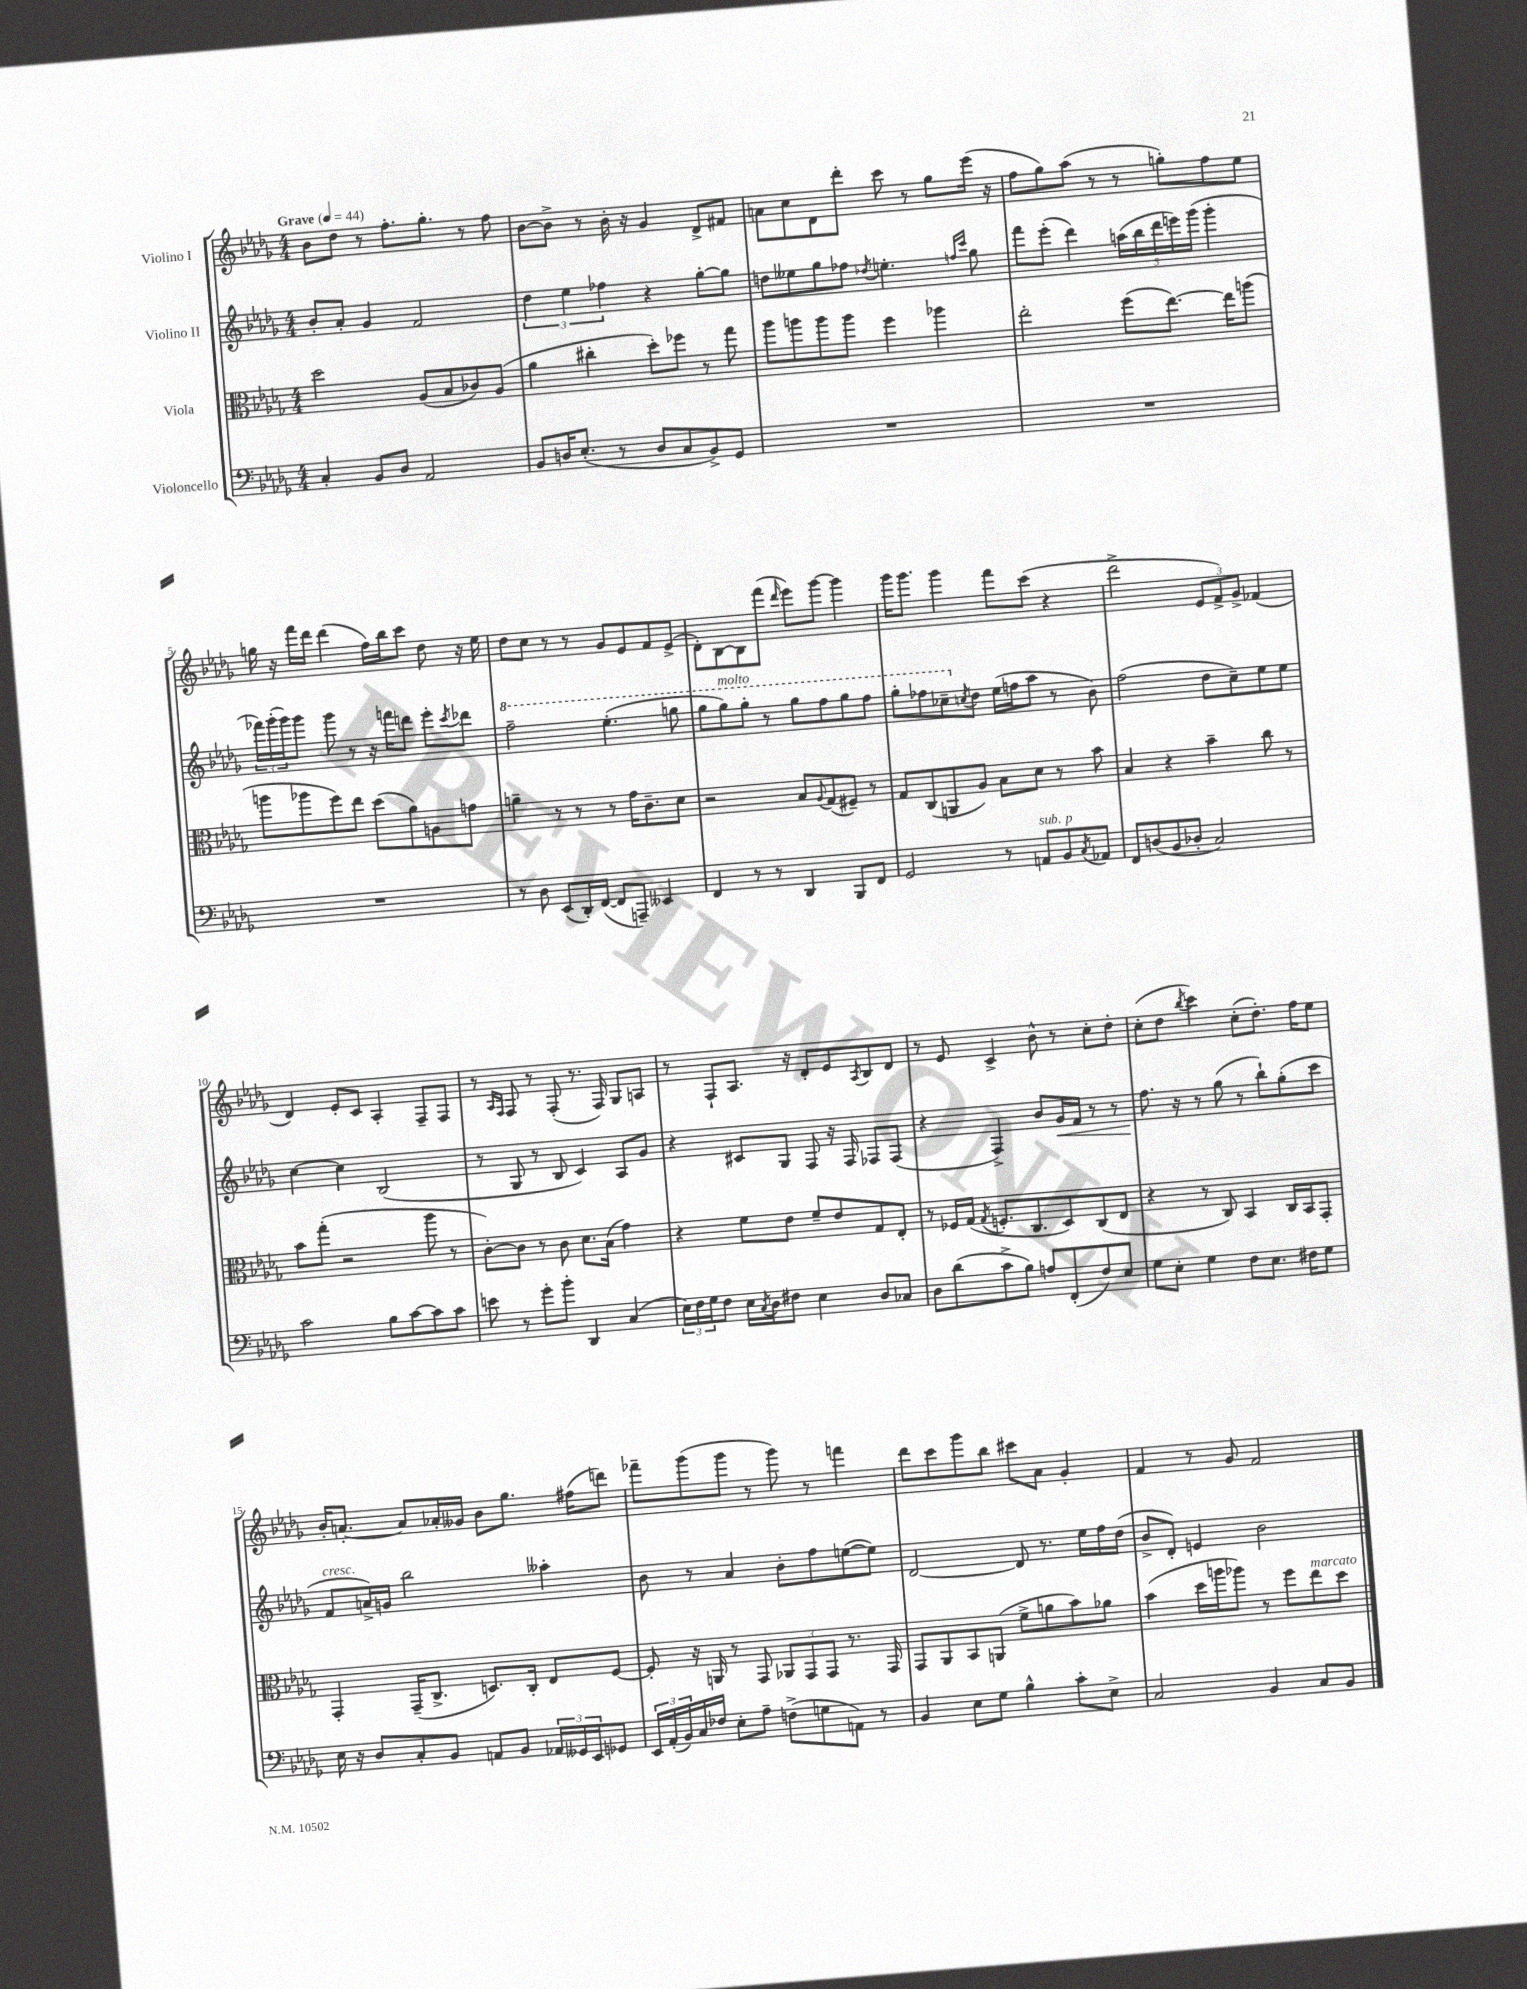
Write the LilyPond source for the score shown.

<<
\new StaffGroup <<
\new Staff = "s0" \with { instrumentName = "Violino I" } {
    \clef treble \key des \major \numericTimeSignature \time 4/4 \tempo "Grave" 4 = 44
    bes'8 des''8 r8 f''8.-. ges''8.-. r8 f''8 |
    bes'8~ bes'8-> r8 bes'16-. r16 ges'4 des'8-> fis'8 |
    a'8 c''8 des'8 des'''8-. c'''8 r8 ges''8 ees'''16( r16 |
    f''8 ges''8) aes''8( r8 r8 g''8-.) f''8 ees''8 |
    g''16 r16 f'''16 des'''16 des'''4( f''16) bes''16 c'''8 des''8 r16 ees''16 |
    des''8 c''8 r8 r8 ges'8 ees'8 f'8 ees'8->( |
    des'8-.) bes8~ bes8 f'''8( \grace { des'''16 } ees'''8) ges'''8~ ges'''4 |
    ges'''16 ges'''8. ges'''4 f'''8 c'''8( r4 |
    des'''2-> \tuplet 3/2 { ees'8 f'8->) ges'8-> } fes'4( |
    des'4) ees'8-. c'8 aes4-. f8-- f8 |
    r8 \grace { aes16 f16 } f8 r8 f8-.( r8. f16) ges8 a8 |
    r8 f8-! aes8. r16 des'8-. ees'8 \acciaccatura { aes8 } bes8 des'8 |
    r8 ees'8 c'4-> bes'8-^ r8 c''8-. des''8-. |
    c''8-.( des''8 \acciaccatura { bes''8 } c'''4) c''8-.( des''8.-.) f''16 ees''8 |
    bes'16-. a'8.~-. a'8 aes'16-. geses'16 bes'8 ges''8. fis''16( d'''8) |
    fes'''8-- ges'''8( ges'''8 r8 ges'''8) r8 f'''4 |
    des'''8 c'''8 ges'''8 bes''8 cis'''8 aes'8 ges'4-. |
    f'4 r8 ges'8 f'2 \bar "|." |
}
\new Staff = "s1" \with { instrumentName = "Violino II" } {
    \clef treble \key des \major \numericTimeSignature \time 4/4
    bes'8-. aes'8-. ges'4 f'2 |
    \tuplet 3/2 { des''4 ees''4 fes''4 } r4 ges''8~-. ges''8 |
    d''8 eeses''8 ges''8 fes''8 \acciaccatura { des''8 } e''4.-. \grace { f''16 c'''16 } ges''8 |
    f'''8 ees'''8-.( des'''4) \tuplet 5/4 { a''16( bes''16 des'''16 e'''16) ges'''16( } ges'''4-. |
    \tuplet 3/2 { fes'''16) ges'''16-.( ges'''16) } ges'''8 ges'''8 r8 r16 f'''16 d'''8 ees'''8-. \acciaccatura { c'''8 } des'''8 |
    \ottava #1 f'''2-- ees'''4.-.( g'''8 |
    ges'''8 ges'''8^\markup { \italic "molto" }) ges'''8-. r8 ges'''8 f'''8 ges'''8 f'''8 |
    ges'''8-. fes'''8 ces'''8-- \ottava #0 \acciaccatura { c''!8 } des''8 ees''16( f''!16 aes''8 r8 bes'8) |
    f''2( des''8 c''8--) ees''8 ees''8 |
    c''4~ c''4 bes2( |
    r8 ges8 r8 bes8 c'4) aes8 ges'8 |
    r4 cis'8 ges8 f8 r16 f16 fes8 fes8( |
    r4 f4->) bes'8 ges'16\< f'16 r8 r8 |
    f''8.\! r16 r8 ges''8( r8 bes''8-!) ges''8-.( c'''8 |
    f'8^\markup { \italic "cresc." } a'16->) g'16 bes''2 aeses''4-. |
    bes'8 r8 aes'4 bes'8-. f''8 e''8~( e''8) |
    des'2~ des'8 r8. ees''16 f''16 des''16( |
    bes'8-> des'8-.) e'4 bes'2 \bar "|." |
}
\new Staff = "s2" \with { instrumentName = "Viola" } {
    \clef alto \key des \major \numericTimeSignature \time 4/4
    des''2 aes8( bes8 ces'8) aes8( |
    aes'4 cis''4-. des''8-.) fes''8 r8 ges''8 |
    aes''8 a''8 a''8 a''8 f''4 aes''4 |
    ees''2-. f''8( ees''8.~) ees''16 a''8( |
    a''8 aes''8 f''8) ees''8 des''8( aes'8) a8 g'8 |
    a'4-- r8 r8 r8 ges'16 c'8.-- des'8 |
    r2 bes8 \appoggiatura { aes8 } ges8( fis8--) r8 |
    ges8 c8( a,8 aes8) bes8 des'8 r8 bes'8 |
    bes4 r4 bes'4-- c''8 r8 |
    bes'8 ges''8-.( r2 aes''8 r8 |
    c'8~-.) c'8 r8 c'8 des'8. bes16( ges'4) |
    r4 f'8 ees'8 f'8-- ees'8 ges8 ees8-. |
    r8 fes16 ges16( \acciaccatura { ges8 } f8.-. c8. des8) c8( ees8 |
    r4 r8 c8) bes,4 c16 bes,16 ges,8-. |
    ges,4-. ges,16--( c8.-> d8.) c16-. ees8 f8~ |
    f8-. r16 a,16 r8 ges,8 \tuplet 3/2 { aes,8 ges,8 ges,8 } r8. ges,16 |
    ges,8 aes,8 bes,8 a,8( f'8-> a'8 bes'8) aes'8 |
    bes'4( des''16 a''16 aes''8) r8 f''8 ees''8^\markup { \italic "marcato" } des''8 \bar "|." |
}
\new Staff = "s3" \with { instrumentName = "Violoncello" } {
    \clef bass \key des \major \numericTimeSignature \time 4/4
    c4-. bes,8 des8 aes,2 |
    bes,8 d16 ees8.-.( r8 d8 c8 bes,8->) ges,8 |
    R1 |
    R1 |
    R1 |
    r8 des8 ees,8( des,16-.) f,16~( f,8 a,,8--) eeses,4 |
    f,4 r8 r8 des,4 bes,,8 f,8 |
    ges,2 r8 a,8^\markup { \italic "sub. p" } bes,8 \acciaccatura { c8 } aes,8 |
    f,8 d8( bes,8 des8-. c2) |
    c'2 bes8 c'8~ c'8 c'8 |
    e'8 r8 ges'8-. bes'8-. des,4 c4( |
    \tuplet 3/2 { ees16) f16 ges16 } f8 ees16 \acciaccatura { c8 } des16 fis8 ees4 des8 ces8 |
    des8 des'8( c'8-> bes8) a8 f,8-.( f8) ees8 |
    ges8 ees8-. ges4 f8 ees8. fis16 ges8 |
    ees16 r16 des8 c8-. bes,8 a,8 bes,8 \tuplet 3/2 { aes,16 geses,16 ees,16 } ges,8 |
    \tuplet 3/2 { ees,16 aes,16-.( bes,16) } c16 fes16 ees8-. aes8-- f8->( g8 a,8) r8 |
    bes,4 ees8 ges8 bes4-^ c'8-. ees8-> |
    c2 bes,4 c8 bes,8 \bar "|." |
}
>>
>>
